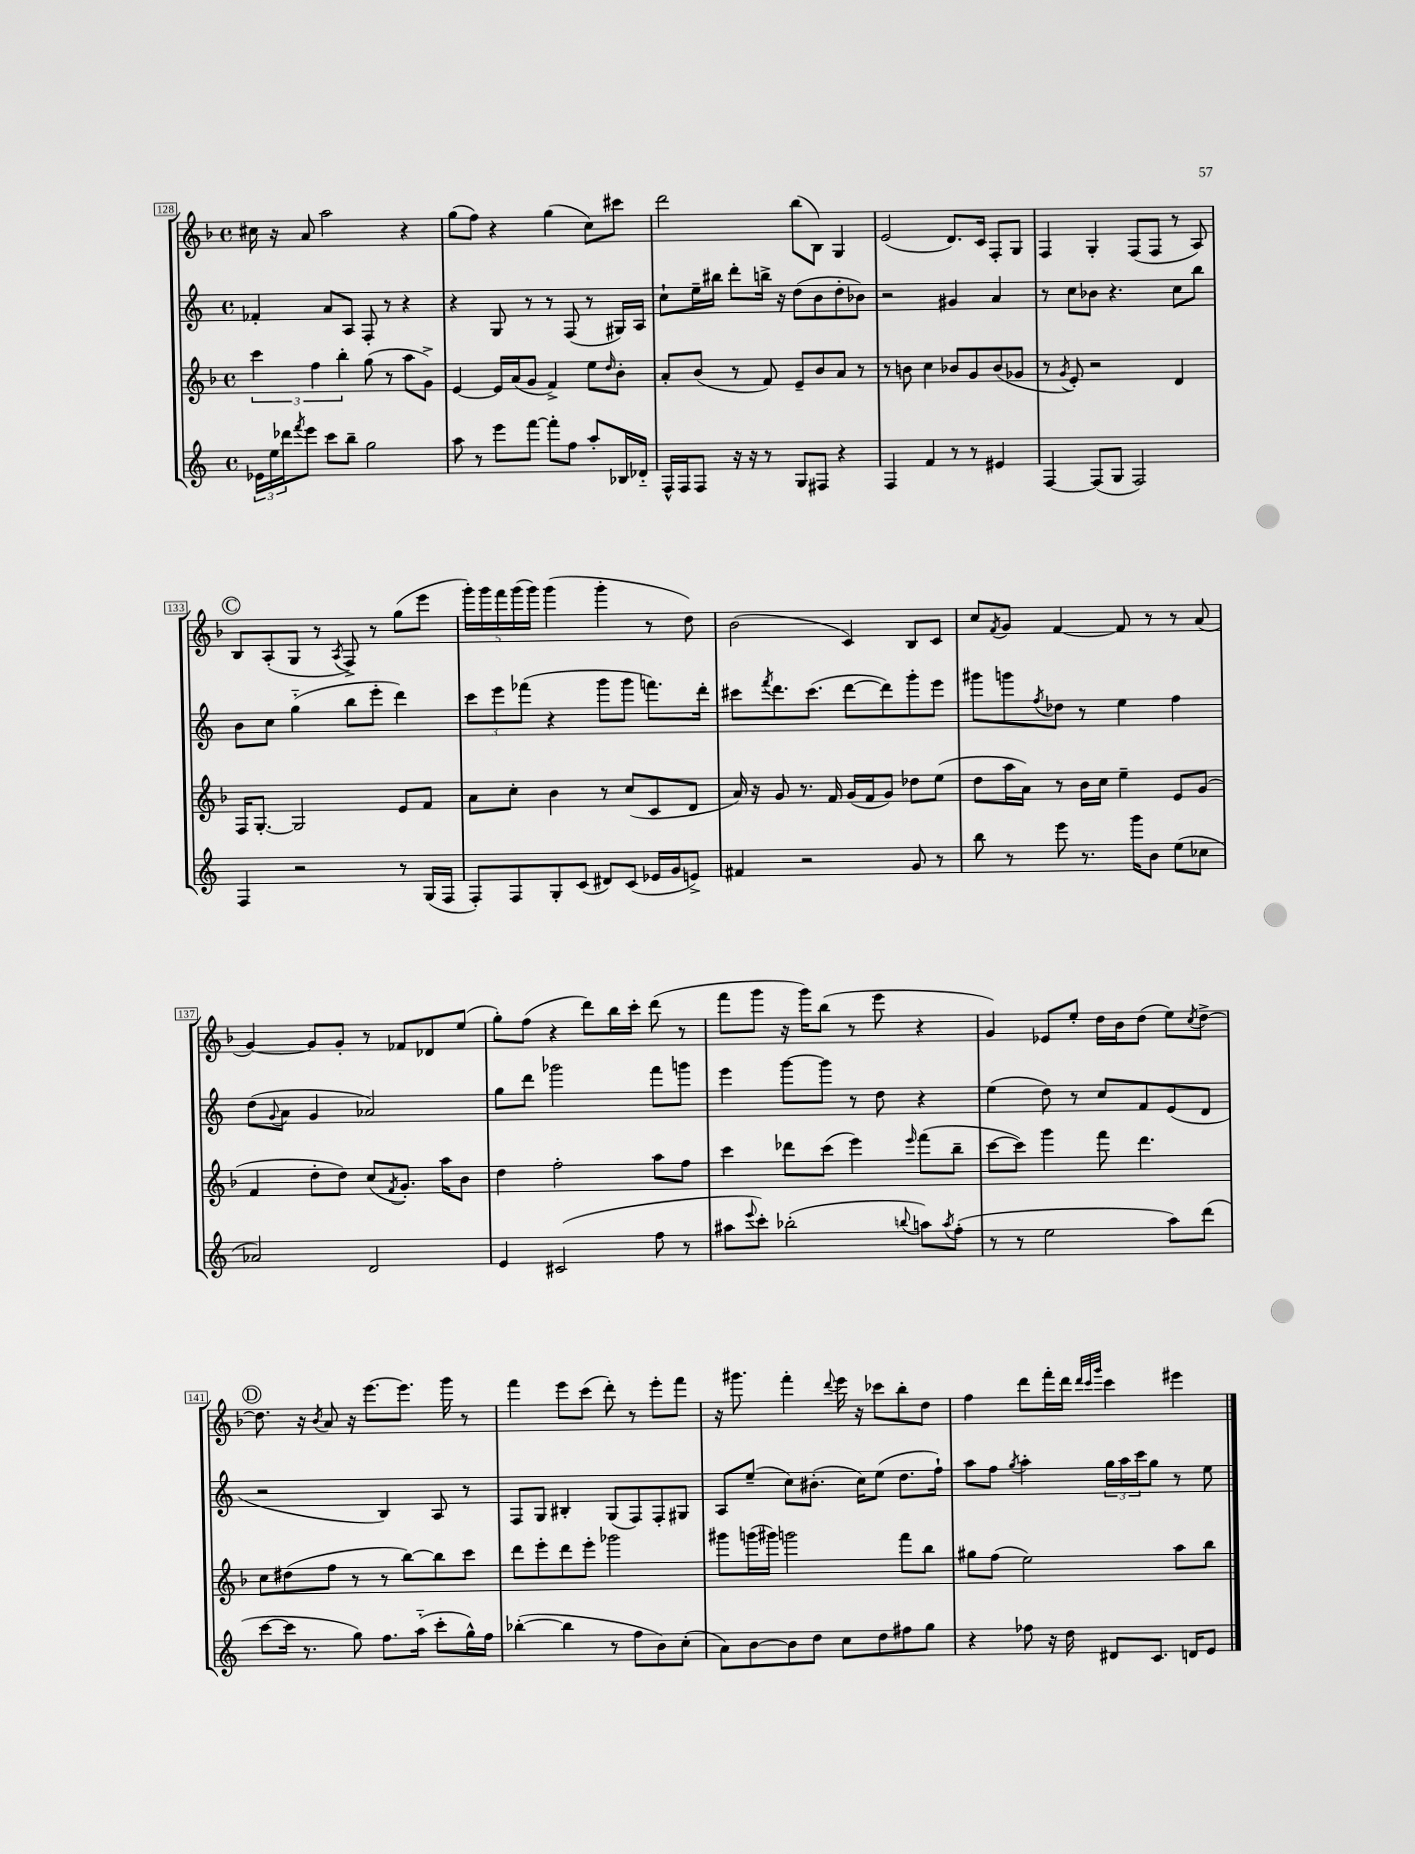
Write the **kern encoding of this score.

**kern	**kern	**kern	**kern
*part4	*part3	*part2	*part1
*staff4	*staff3	*staff2	*staff1
*clefG2	*clefG2	*clefG2	*clefG2
*k[]	*k[b-]	*k[]	*k[b-]
*M4/4	*M4/4	*M4/4	*M4/4
*met(c)	*met(c)	*met(c)	*met(c)
=128	=128	=128	=128
24e-X\LL	6ccc\	4f-X'/	16cc#X\
24ee\	.	.	.
.	.	.	16r
24ddd-X\J	.	.	.
8qfff/	.	.	.
8eee\J	.	.	8a/
.	6ff\	.	.
8ccc\L	.	8a/L	2aa\
.	6bb-'\	.	.
8bb~\J	.	8A/J	.
2gg\	(8gg\	8F'/	.
.	8r	8r	.
.	8aa\L	4r	4r
.	8g^\J)	.	.
=129	=129	=129	=129
8aa\	[4e/	4r	(8gg\L
8r	.	.	8ff\J)
8eee\L	16e/LL]	8G/	4r
.	(16a/J	.	.
[8fff\J	8g/J	8r	.
8fff'\L]	4f^/)	8r	(4gg\
8ff\J	.	(8F/	.
8aa'/L	8ee\L	8r	8cc\L)
.	16qqdd/	.	.
16B-X/L	8b-'\J	16G#X/LL)	8ccc#X\J
16d-X/JJ	.	16A/JJ	.
=130	=130	=130	=130
16F^^/LL	8a'/L	8cc`\L	2ddd\
16F/J	.	.	.
8F/J	(8b-/J	16ee~\L	.
.	.	16bb#X\JJ	.
16r	8r	8ddd'\L	.
16r	.	.	.
8r	8f/)	16bbn^\Jk	.
.	.	16r	.
8G/L	8e~/L	(8dd\L	(8bb-\L
8F#X/J	8b-/	8b\	8B-\J)
4r	8a/J	8dd'\	4G/
.	8r	8b-X\J)	.
=131	=131	=131	=131
4F/	8r	2r	(2e/
.	8bn\	.	.
4f/	4cc\	.	.
8r	8b-X/L	4g#X/	8.d/L)
8r	8g/	.	.
.	.	.	16c/Jk
4e#X/	(8b-/	4a/	8F'/L
.	8g-X/J	.	8G/J
=132	=132	=132	=132
[4F/	8r	8r	4F/
.	8qg/	.	.
.	8e'/)	8cc\L	.
(8F/L]	2r	8b-X\J	4G'/
8G/J	.	4.r	.
2F/)	.	.	(8F/L
.	.	.	8F/J
.	4d/	8cc\L	8r
.	.	8bb\J	8A/)
!!LO:LB:g=z
!!LO:REH:place=s1:t=C
=133	=133	=133	=133
4F/	16F/KL	8b\L	8B-/L
.	[8.G'/J	.	.
.	.	8cc\J	(8A'/
2r	2G/]	(4gg\	8G/J
.	.	.	8r
.	.	.	8qA/
.	.	8bb\L	8F^/)
.	.	8eee'\J	8r
8r	8e/L	4ddd\)	(8gg\L
(16G/LL	8f/J	.	8eee\J
16F/JJ	.	.	.
=134	=134	=134	=134
8F'/L)	8a\L	12ccc\L	20ggg'\LL)
.	.	.	20ggg\
.	.	12eee\	.
.	.	.	20fff\
8F/	8cc'\J	.	.
.	.	.	(20ggg\
.	.	(12fff-X\J	.
.	.	.	20ggg\JJ)
8G'/	4b-\	4r	(4ggg\
(8c/J	.	.	.
8d#X/L)	8r	8ggg\L	4ggg'\
(8c/J	(8cc/L	8ggg\J	.
16e-X/LL	8c/	8.fffn\L)	8r
16g/J	.	.	.
8en^/J)	8d/J	.	8dd\)
.	.	16ddd'\Jk	.
=135	=135	=135	=135
4f#X/	16a/)	8ccc#X\L	(2b-\
.	16r	.	.
.	.	8qfff/	.
.	8g/	8.ddd\	.
2r	8.r	.	.
.	.	(8.ccc#\J	.
.	16f/	.	.
.	(16g/LL	[8ddd\L	4c/)
.	16f/J	.	.
.	8g/J)	8ddd\])	.
8g/	8dd-X\L	8ggg'\	8B-/L
8r	(8ee\J	8eee\J	8c/J
=136	=136	=136	=136
8bb\	8dd\L	8ggg#X\L	8cc/L
.	.	.	8qf/
8r	16aa\L	8gggn\	8g/J
.	16a\JJ)	.	.
.	.	8qff/	.
8eee\	8r	8dd-X\J	[4f/
8.r	16b-\LL	8r	.
.	16cc\JJ	.	.
.	4ee~\	4ee\	8f/]
16ggg\KL	.	.	.
8b\J	.	.	8r
(8ee\L	8e/L	4ff\	8r
8cc-X\J	(8g/J	.	(8a/
!!LO:LB:g=z
=137	=137	=137	=137
2a-X/)	4f/	(8dd\L	[4g/)
.	.	8qqg/	.
.	.	8a\J	.
.	8dd'\L	4g/	8g/L]
.	8dd\J)	.	8g'/J
2d/	(8cc/L	2a-X/)	8r
.	8qf/	.	.
.	8.g'/J)	.	8f-X/L
.	.	.	8d-X/
.	16aa\KL	.	.
.	8b-\J	.	(8ee/J
=138	=138	=138	=138
4e/	4dd\	8gg\L	8gg'\L)
.	.	8ddd\J	(8ff\J
(2c#X/	2ff'\	2ggg-X\	4r
.	.	.	8ddd\L)
.	.	.	16bb-\L
.	.	.	16ccc'\JJ
8ff\	8aa\L	8fff\L	(8ddd\
8r	8ff\J	8gggn\J	8r
=139	=139	=139	=139
8aa#X\L	4ccc\	4eee\	8fff\L
8qqeee/	.	.	.
8ccc'\J)	.	.	8ggg\J
(2bb-X'\	8ddd-X\L	[8ggg\L	16r
.	.	.	16ggg\KL)
.	(8ccc\J	8ggg\J]	(8bb-\J
.	4eee\)	8r	8r
.	.	8dd\	8eee\
8qqbbn/	16qqeee/	.	.
8aan\L)	(8fff\L	4r	4r
8qaa/	.	.	.
(8ff'\J	8bb-~\J	.	.
=140	=140	=140	=140
8r	[8ccc\L	(4ee\	4g/)
8r	8ccc\J])	.	.
2ee\	4ggg\	8dd\)	8e-X/L
.	.	8r	8ee'/J
.	8fff\	8cc/L	16dd\LL
.	.	.	16b-\J
.	4.ddd\	8f/	(8dd\J
8aa\L)	.	(8e/	8ee\L)
.	.	.	8qcc/
(8ddd\J	.	8d/J	[8dd^\J
!!LO:LB:g=z
!!LO:REH:place=s1:t=D
=141	=141	=141	=141
[8ccc\L	8cc\L	2r	8.dd\]
16ccc\Jk]	(8dd#X\	.	.
8.r	.	.	16r
.	.	.	8qb-/
.	8ff\J	.	8a/
8gg\)	8r	.	16r
.	.	.	[8.eee\L
8.ff\L	8r	4B/)	.
.	[8bb-\L)	.	8.eee\J]
(16aa\Jk	.	.	.
8ccc'\L	8bb-\]	8A/	.
.	.	.	16ggg\
16gg^^\L)	8ccc\J	8r	8r
16ff\JJ	.	.	.
=142	=142	=142	=142
([4bb-X'\	8ddd\L	8F/L	4fff\
.	8eee'\	8G/J	.
4bb-\]	8ddd\	4B#X'/	8eee\L
.	8eee'\J	.	(8ccc\J
8r	2ggg-X\	(8G/L	8ddd'\)
8ff\L	.	8F/)	8r
8b\)	.	8F'/	8eee'\L
(8cc'\J	.	8G#X/J	8fff\J
=143	=143	=143	=143
8a\L)	8ggg#X\L	8A/L	16r
.	.	.	8.ggg#X\
[8b\	(16gggn\L	(8ee~/J	.
.	16ggg#X\JJ)	.	.
8b\]	2gggn\	8cc\L)	4fff'\
8dd\J	.	(8.b#X'\J	.
.	.	.	8qqddd/
8cc\L	.	.	16eee\
.	.	16cc\KL)	16r
8dd\	.	(8ee\J	8ccc-X\L
8ff#X\	8fff\L	8.dd\L	8bb-'\
8gg\J	8bb-\J	.	8dd\J
.	.	16ff`\Jk)	.
=144	=144	=144	=144
4r	8gg#X\L	8aa\L	4ff\
.	(8ff\J	8ff\J	.
.	.	8qgg/	.
8ff-X\	2ee\)	4aa'\	8ddd\L
16r	.	.	16fff'\L
16dd\	.	.	16ddd\JJ
.	.	.	32qqddd/LLL
.	.	.	32qqccc/
.	.	.	32qqggg/JJJ
8d#X/L	.	24gg\LL	4ccc\
.	.	24aa\	.
.	.	24ccc\J	.
8.c/J	.	8gg\J	.
.	8aa\L	8r	4eee#X\
16dn/KL	.	.	.
8e/J	8bb-\J	8ee\	.
==	==	==	==
*-	*-	*-	*-
